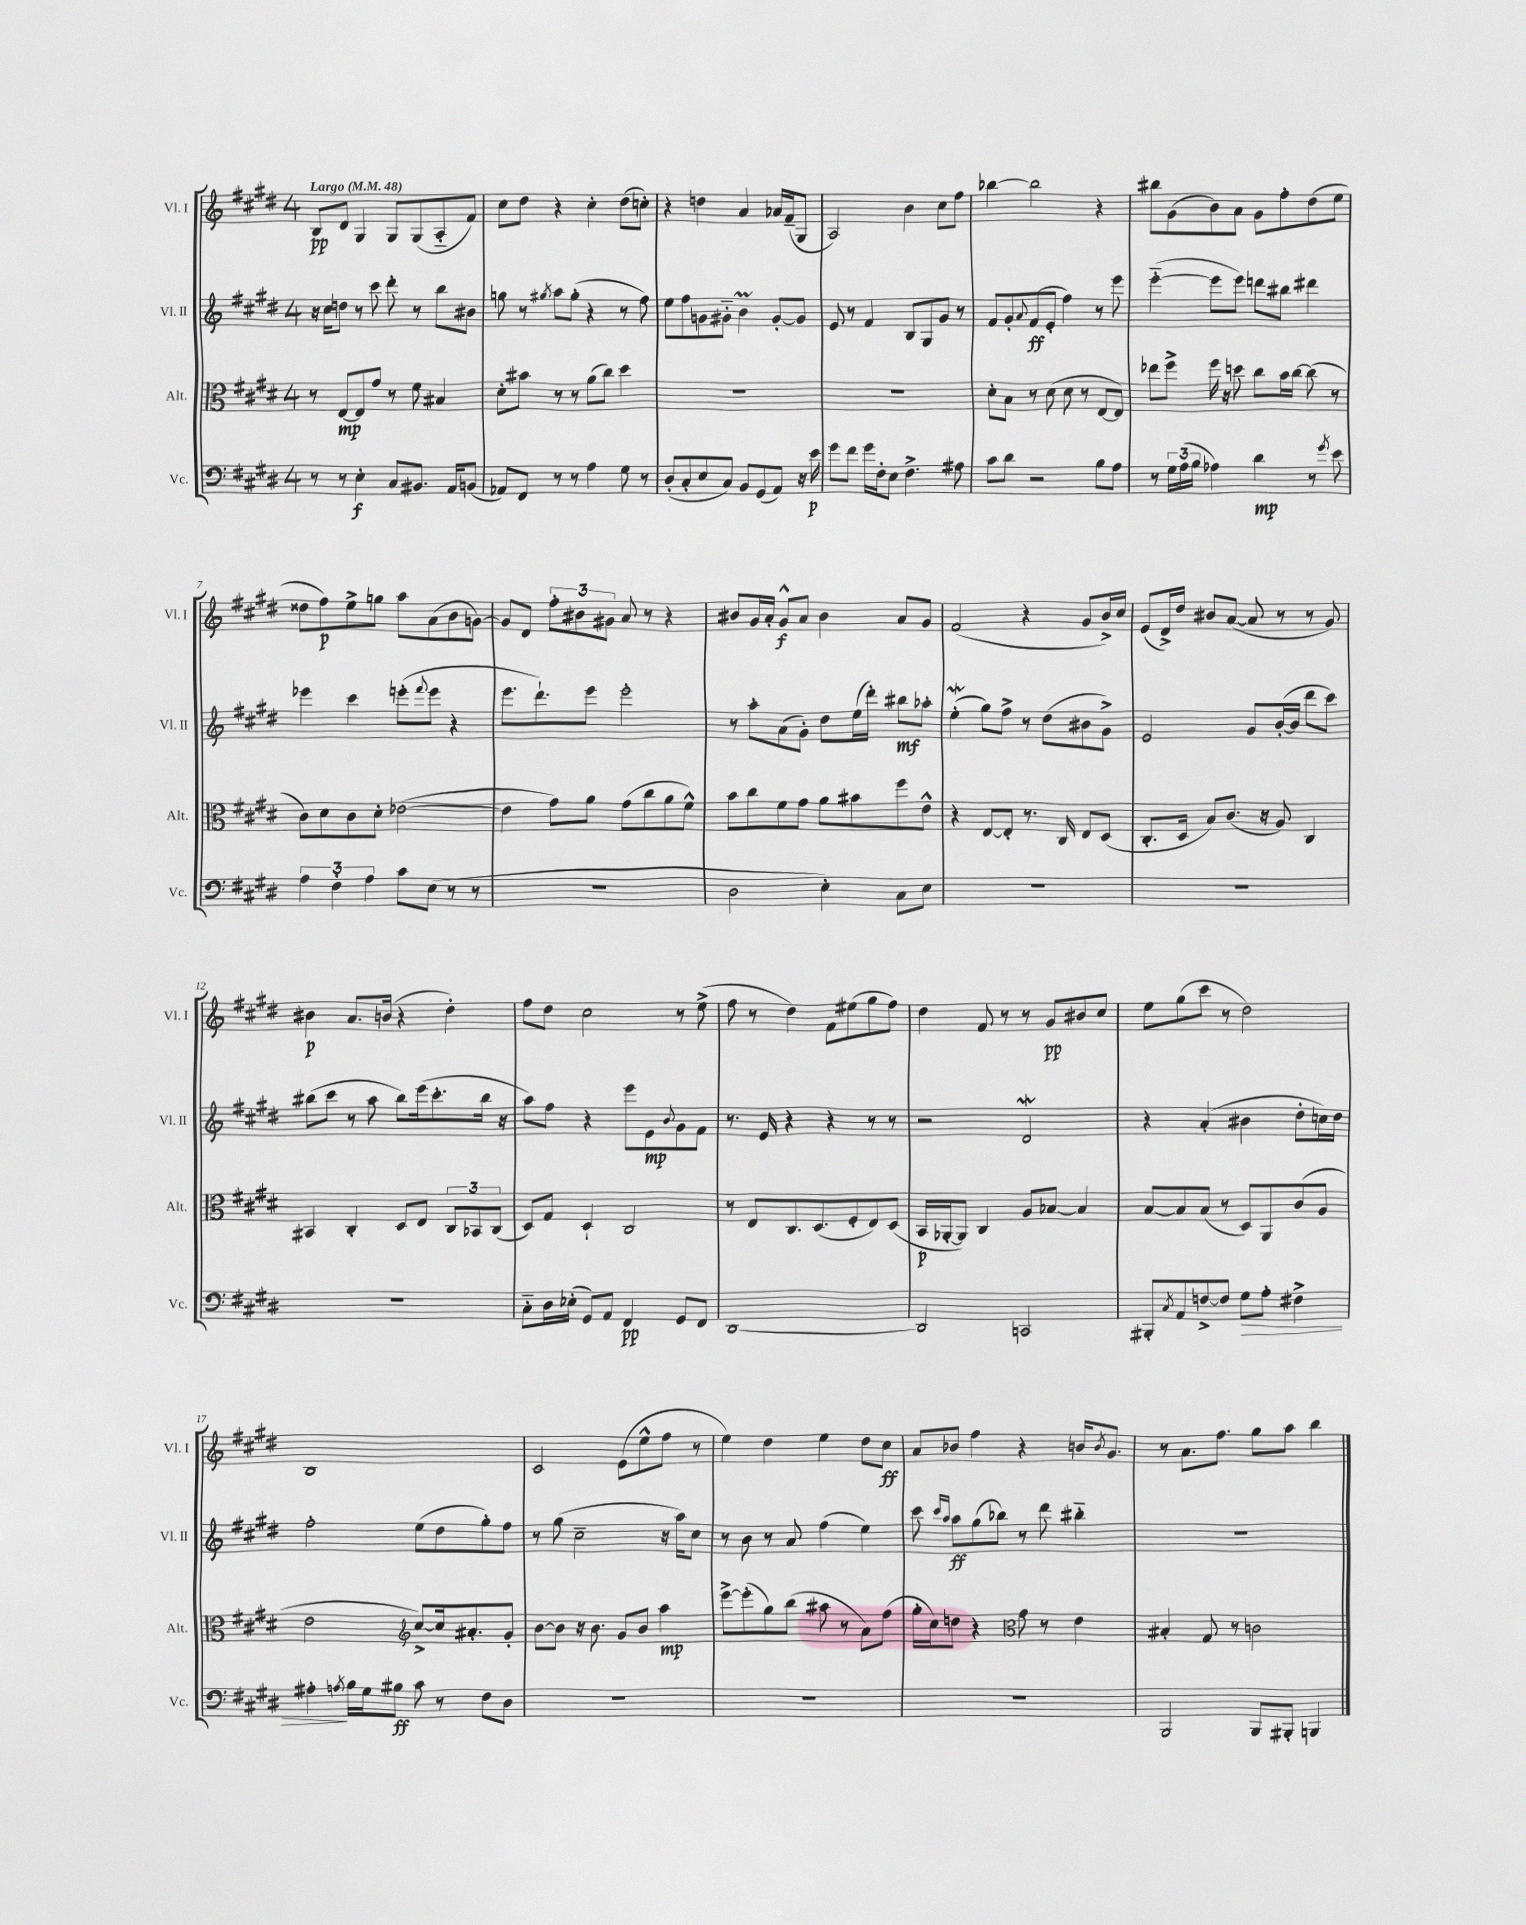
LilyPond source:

<<
\new StaffGroup <<
\new Staff = "s0" \with { instrumentName = "Vl. I" shortInstrumentName = "Vl. I" } {
    \clef treble \key e \major \once \override Staff.TimeSignature.style = #'single-digit \time 4/4 \tempo "Largo" 4 = 48
    b8\pp dis'8 gis4 gis8 gis8( a8-_ fis'8) |
    cis''8 dis''8 r4 cis''4-. dis''8( c''8-.) |
    r4 d''4 a'4 aes'16 fis'16--( gis8 |
    a2) b'4 cis''8 fis''8 |
    bes''4~ bes''2 r4 |
    bis''8 gis'8( b'8) a'8 gis'8 fis''8-. dis''8( e''8 |
    disis''8 fis''8\p) e''8-> g''8 a''8 a'8( b'8 g'8~) |
    g'8 dis'8 \tuplet 3/2 { fis''8-. bis'8 gis'8 } a'8 r8 r4 |
    bis'8 gis'16 a'16-. gis'8-^\f a'8 bis'4 a'8 gis'8 |
    fis'2( r4 gis'8 b'16->) cis''16 |
    e'8( dis'16->) dis''16 bis'8 a'8~( a'8 r8 r8 gis'8) |
    bis'4\p a'8. b'16( r4 dis''4-.) |
    fis''8 dis''8 cis''2 r8 e''8->( |
    fis''8 r8 dis''4) fis'8 eis''8( gis''8 fis''8) |
    dis''4 fis'8 r8 r8 gis'8\pp bis'8 cis''8 |
    e''8 gis''8( cis'''8 r8 dis''2) |
    b1 |
    cis'2 e'8( e''8-^ fis''8 r8 |
    e''4) dis''4 e''4 dis''8 cis''8\ff |
    a'8 bes'8 fis''4 r4 b'16 \acciaccatura { b'8 } gis'8. |
    r8 a'8. fis''8. gis''8 a''8 b''4 \bar "|." |
}
\new Staff = "s1" \with { instrumentName = "Vl. II" shortInstrumentName = "Vl. II" } {
    \clef treble \key e \major \once \override Staff.TimeSignature.style = #'single-digit \time 4/4
    r16 cis''16 d''8 r8 cis'''8 dis'''8-. r8 b''8 bis'8 |
    g''8 r8 \acciaccatura { gis''8 } a''8 gis''8-.( r4 r8 fis''8) |
    e''8 fis''8 g'8 gis'8-_ b'4\prall gis'8~-. gis'8 |
    e'8 r8 fis'4 b8 gis8 gis'8 r8 |
    fis'8 gis'8-. \appoggiatura { a'8 } fis'8\ff( e'8-. fis''4) r8 e'''8 |
    e'''4~-_( e'''8 e'''8) d'''8 bis''8 dis'''4 |
    ees'''4 cis'''4 e'''8-.( \appoggiatura { fis'''8 } e'''8 r4 |
    e'''8. dis'''8.-!) e'''8 e'''2-. |
    r8 a''8-. a'8( gis'8-.) dis''8 e''16( dis'''16-.) bis''8\mf aes''8-. |
    e''4-.\mordent( gis''8) fis''8-> r8 dis''8( bis'8 gis'8->) |
    e'2 gis'8 b'16~-.( b'16 dis'''8 cis'''8) |
    bis''8( cis'''8 r8 a''8 bis''8) e'''16( cis'''8.-. bis''16 r16 |
    a''8) fis''8 r4 e'''8 e'8\mp \appoggiatura { b'8 } gis'8 fis'8 |
    r8. e'16 r4 r4 r8 r8 |
    r2 dis'2\mordent |
    r4 a'4-.( bis'4 dis''8-. c''16) dis''16 |
    fis''2-. e''8( dis''8 gis''8-.) fis''8 |
    r8 gis''8( cis''2-- r16 a''16) cis''8 |
    r8 b'8 r8 a'8 fis''4( e''4) |
    cis'''8 \grace { cis'''16 a''16 } a''8\ff gis''8( bes''8) r8 dis'''8 bis''4-_ |
    R1 \bar "|." |
}
\new Staff = "s2" \with { instrumentName = "Alt." shortInstrumentName = "Alt." } {
    \clef alto \key e \major \once \override Staff.TimeSignature.style = #'single-digit \time 4/4
    r8 e8~\mp e8 gis'8 r8 fis'8 bis4 |
    dis'8-. bis'8 r8 r8 a'8( cis''8) dis''4 |
    R1 |
    R1 |
    dis'8-. b8 r8 dis'8( dis'8 r8 e8~ e8) |
    ees''8 fis''8-> fis''16 r16 d''8 cis''8 b'16 cis''16~ cis''8( r8 |
    cis'8) dis'8 cis'8 dis'8-. ees'2~( |
    ees'4 gis'8) a'8 gis'8( cis''8 a'8 fis'8-^) |
    b'8 cis''8 fis'8 gis'8 a'8 bis'8 fis''8 e'8-^ |
    r4 e8~ e8-. r8. cis16 e8 dis8( |
    cis8.-. dis16 b8) cis'8.( r16 a8) cis4 |
    bis,4 cis4-. dis8 e8 \tuplet 3/2 { cis8 bes,8 cis8( } |
    dis8) gis8 dis4-! cis2 |
    r8 e8 cis8. dis8.( fis8-. e8) dis8( |
    b,16\p aes,16~-. aes,8) cis4 a8 bes8~ bes4 |
    b8~ b8 b8( r8 dis8) a,8 cis'8( a8 |
    e'2 \clef treble cis''8~->) cis''16 ais'8.-. gis'8-. |
    b'8~ b'8 r16 b'8. gis'8 b'8 a''4\mp |
    e'''8~-> e'''8-.( gis''8) b''8( ais''8 r8 a'8) fis''8( |
    gis''16-. cis''16) d''8 r4 \clef alto gis'8 r8 e'4 |
    bis4-. gis8 r8 c'2 \bar "|." |
}
\new Staff = "s3" \with { instrumentName = "Vc." shortInstrumentName = "Vc." } {
    \clef bass \key e \major \once \override Staff.TimeSignature.style = #'single-digit \time 4/4
    r8 r8 e4-.\f cis8 bis,8. a,16 b,8( |
    aes,8) fis,8 r8 r8 a4 gis8 r8 |
    dis8-.( cis8-. e8 cis8) b,8 gis,8( a,8) r16 e'16\p |
    gis'8 fis'8 gis'16 fis16-. e8 fis4.-> ais8 |
    cis'8 dis'8 r2 b8 a8 |
    r8 \tuplet 3/2 { gis16 a16( b16 } aes4) dis'4\mp r8 \acciaccatura { gis'8 } e'8 |
    \tuplet 3/2 { a4 fis4-. a4 } cis'8 e8( r8 r8 |
    r1 |
    dis2 e4-.) cis8 e8 |
    R1 |
    R1 |
    R1 |
    cis8-_ dis16 ees16-.( gis,8) a,8 fis,4\pp gis,8 fis,8 |
    dis,1~ |
    dis,2 c,2 |
    bis,,8-. \acciaccatura { cis8 } a,8 f8~-> f8 gis8\> a8-. fis4-> |
    ais4-.\! \acciaccatura { a8 } b16 gis16 bis8\ff cis'8 r8 fis8 dis8 |
    R1 |
    R1 |
    R1 |
    b,,2 b,,8 bis,,8-. b,,4 \bar "|." |
}
>>
>>
